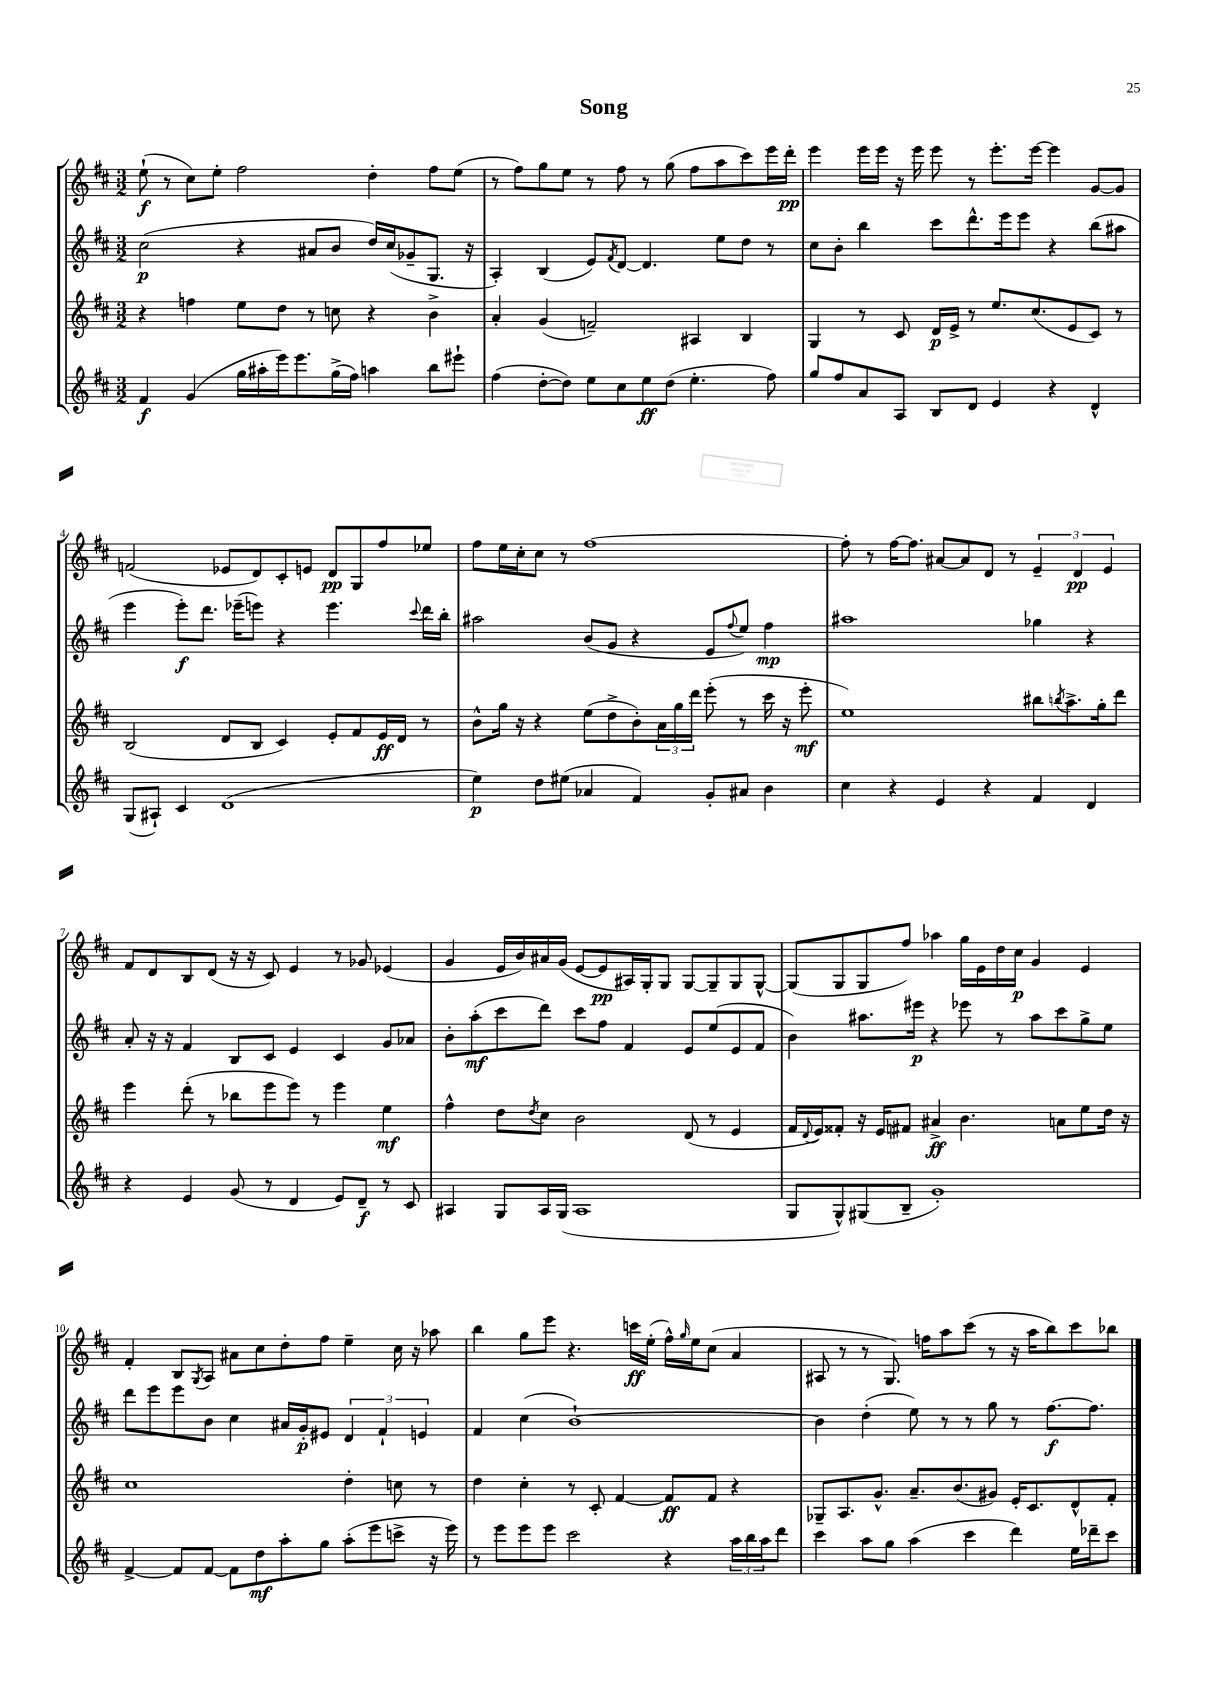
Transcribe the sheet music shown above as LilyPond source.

\header { title = "Song" }
<<
\new StaffGroup <<
\new Staff = "s0" {
    \clef treble \key d \major \numericTimeSignature \time 3/2
    e''8-!\f( r8 cis''8) e''8-. fis''2 d''4-. fis''8 e''8( |
    r8 fis''8) g''8 e''8 r8 fis''8 r8 g''8( fis''8 a''8 cis'''8) e'''16 d'''16-.\pp |
    e'''4 e'''16 e'''16 r16 e'''16 e'''8 r8 e'''8.-. e'''16~ e'''4 g'8~ g'8 |
    f'2( ees'8 d'8) cis'8-. e'8 d'8\pp g8 fis''8 ees''8 |
    fis''8 e''16 cis''16-. cis''8 r8 fis''1~ |
    fis''8-. r8 fis''16~ fis''8. ais'8~ ais'8 d'8 r8 \tuplet 3/2 { e'4-- d'4\pp e'4 } |
    fis'8 d'8 b8 d'8( r16 r16 cis'8) e'4 r8 ges'8 ees'4( |
    g'4 e'16 b'16) ais'16 g'16( e'8~ e'8\pp ais16) g16-. g8 g8~ g8-- g8 g8~-^ |
    g8( g8 g8 fis''8) aes''4 g''16 e'16 d''16 cis''16\p g'4 e'4 |
    fis'4-. b8 \acciaccatura { g8 } a8 ais'8 cis''8 d''8-. fis''8 e''4-- cis''16 r16 aes''8 |
    b''4 g''8 e'''8 r4. c'''16\ff e''16-.( fis''16-^) \grace { g''16 } e''16 cis''8( a'4 |
    ais8 r8 r8 g8.) f''16 a''8 cis'''8( r8 r16 a''16 b''8) cis'''8 bes''8 \bar "|." |
}
\new Staff = "s1" {
    \clef treble \key d \major \numericTimeSignature \time 3/2
    cis''2\p( r4 ais'8 b'8 d''16) cis''16( ges'8-- g8. r16 |
    a4-.) b4( e'8) \acciaccatura { fis'8 } d'8~ d'4. e''8 d''8 r8 |
    cis''8 b'8-. b''4 cis'''8 d'''8.-^ e'''16 e'''8 r4 b''8( ais''8 |
    e'''4 e'''8-.\f) d'''8. ees'''16--( e'''8) r4 e'''4. \appoggiatura { cis'''8 } d'''16 b''16-. |
    ais''2 b'8( g'8 r4 e'8 \appoggiatura { fis''8 } e''8) fis''4\mp |
    ais''1 ges''4 r4 |
    a'8-. r16 r16 fis'4 b8 cis'8 e'4 cis'4 g'8 aes'8 |
    b'8-. a''8-.\mf( cis'''8 d'''8) cis'''8 fis''8 fis'4 e'8 e''8( e'8 fis'8 |
    b'4) ais''8. eis'''16\p r4 ees'''8 r8 ais''8 cis'''8 g''8-> e''8 |
    d'''8 e'''8 e'''8 b'8 cis''4 ais'16 g'16-.\p eis'8 \tuplet 3/2 { d'4 fis'4-! e'4 } |
    fis'4 cis''4( b'1~-!) |
    b'4 d''4-.( e''8) r8 r8 g''8 r8 fis''8.~\f fis''8. \bar "|." |
}
\new Staff = "s2" {
    \clef treble \key d \major \numericTimeSignature \time 3/2
    r4 f''4 e''8 d''8 r8 c''8 r4 b'4-> |
    a'4-. g'4( f'2--) ais4 b4 |
    g4 r8 cis'8 d'16\p e'16-> r8 e''8. cis''8.( e'8 cis'8) r8 |
    b2( d'8 b8 cis'4) e'8-. fis'8 e'16\ff d'16 r8 |
    b'8-^ g''16 r16 r4 e''8( d''8-> b'8-.) \tuplet 3/2 { a'16 g''16 d'''16 } e'''8-.( r8 cis'''16 r16 e'''8-.\mf |
    e''1) bis''8 \acciaccatura { b''8 } a''8.-> g''16-. d'''8 |
    e'''4 d'''8-.( r8 bes''8 e'''8 e'''8) r8 e'''4 e''4\mf |
    fis''4-^ d''8 \acciaccatura { d''8 } cis''8 b'2 d'8( r8 e'4 |
    fis'16 \appoggiatura { d'8 } e'16) fisis'8-. r16 e'16 fis'8 ais'4->\ff b'4. a'8 e''8 d''16 r16 |
    cis''1 d''4-. c''8 r8 |
    d''4 cis''4-. r8 cis'8-. fis'4~ fis'8\ff fis'8 r4 |
    ges8-- a8. g'8.-^ a'8.-- b'8.( gis'8) e'16-. cis'8. d'8-^ fis'8-. \bar "|." |
}
\new Staff = "s3" {
    \clef treble \key d \major \numericTimeSignature \time 3/2
    fis'4\f g'4( g''16 ais''16-. e'''16) e'''8. g''16->( fis''16) a''4 b''8 eis'''8-! |
    fis''4( d''8~-. d''8) e''8 cis''8 e''8\ff d''8( e''4.-. fis''8) |
    g''8 fis''8 a'8 a8 b8 d'8 e'4 r4 d'4-^ |
    g8( ais8-!) cis'4 d'1( |
    e''4\p) d''8 eis''8( aes'4 fis'4) g'8-. ais'8 b'4 |
    cis''4 r4 e'4 r4 fis'4 d'4 |
    r4 e'4 g'8( r8 d'4 e'8) d'8--\f r8 cis'8 |
    ais4 g8 ais16 g16( ais1 |
    g8 g8-^) gis8( b8-- g'1-.) |
    fis'4~-> fis'8 fis'8~ fis'8 d''8\mf a''8-. g''8 a''8-.( e'''8 c'''8-> r16 e'''16) |
    r8 e'''8 e'''8 e'''8 cis'''2 r4 \tuplet 3/2 { a''16 b''16 a''16 } d'''8 |
    cis'''4 a''8 g''8 a''4( cis'''4 d'''4) e''16 des'''16-- cis'''8 \bar "|." |
}
>>
>>
